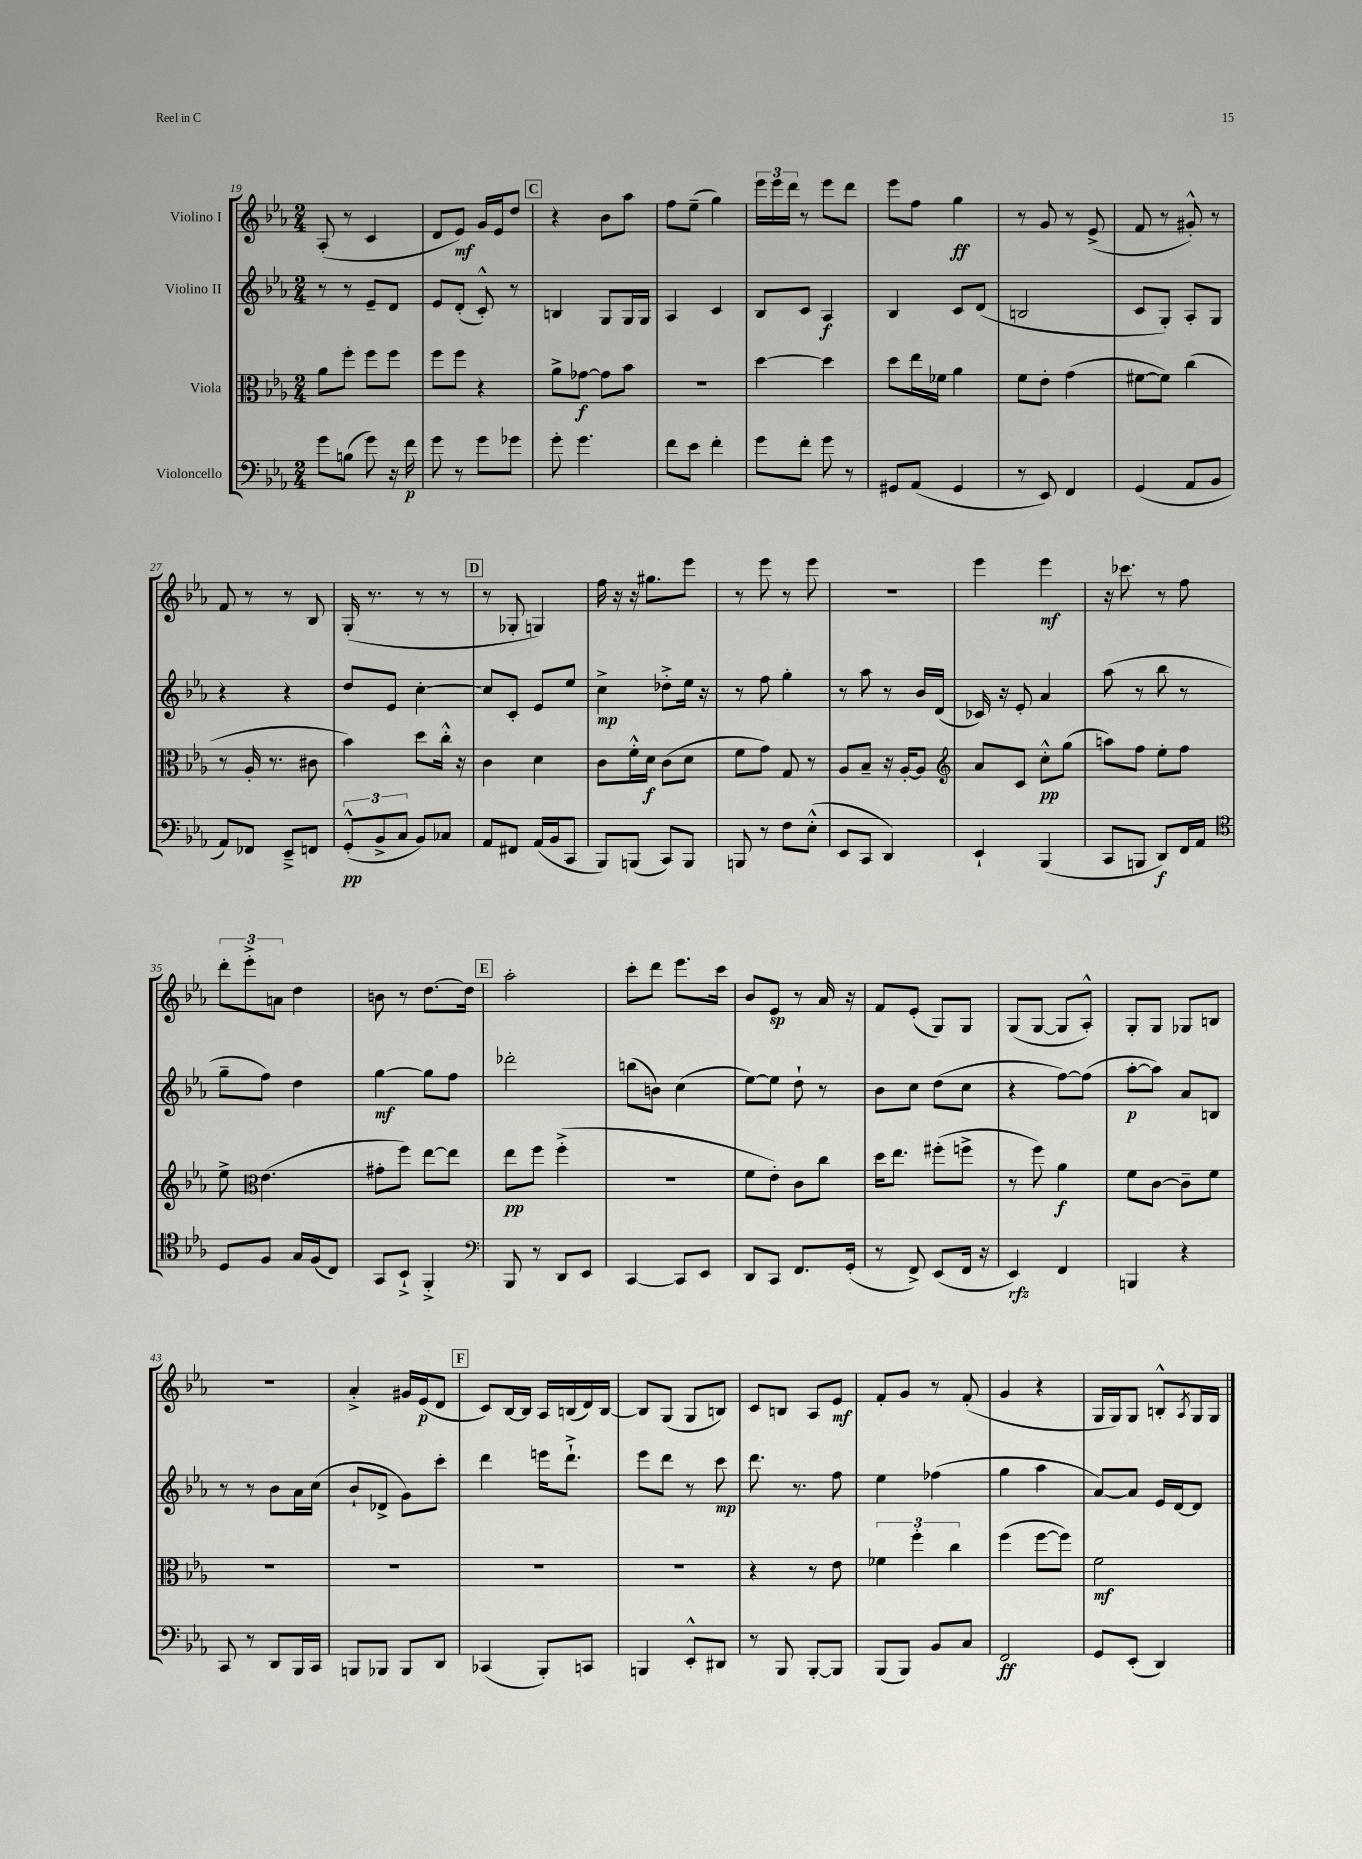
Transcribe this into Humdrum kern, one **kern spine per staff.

**kern	**kern	**kern	**kern
*staff4	*staff3	*staff2	*staff1
*clefF4	*clefC3	*clefG2	*clefG2
*k[b-e-a-]	*k[b-e-a-]	*k[b-e-a-]	*k[b-e-a-]
*M2/4	*M2/4	*M2/4	*M2/4
8g\L	8a-\L	8r	(8A-'/
(8B\J	8ff'\J	8r	8r
8g\)	8ff\L	8e-~/L	4c/
16r	8ff\J	8d/J	.
16f\	.	.	.
=	=	=	=
8g\	8ff\L	8e-/L	8d/L
8r	8ff\J	(8d'/J	8e-/J)
8g\L	4r	8c'^^/)	16g/LL
.	.	.	16e-/J
8g-\J	.	8r	8dd/J
=	=	=	=
8g'\	8a-^\L	4B/	4r
4.g\	[8g-\J	.	.
.	8g-\]L	8G/L	8b-\L
.	8b-\J	16G/L	8aa-\J
.	.	16G/JJ	.
=	=	=	=
8f\L	2r	4A-/	8ff\L
8e-\J	.	.	(8ee-~\J
4f'\	.	4c/	4gg\)
=	=	=	=
8g\L	[4dd\	8B-/L	24eee-\LL
.	.	.	24eee-\
.	.	.	24ddd\JJ
8f'\J	.	8c/J	8r
8g\	4dd\]	4A-/	8eee-\L
8r	.	.	8ddd\J
=	=	=	=
8GG#/L	8dd\L	4B-/	8eee-\L
(8AA-/J	16ee-\L	.	8ff\J
.	16f-\JJ	.	.
4GG#/	4a-\	8c/L	4gg\
.	.	(8d/J	.
=	=	=	=
8r	8f\L	2B/	8r
8EE-/)	8e-'\J	.	8g/
4FF/	(4g\	.	8r
.	.	.	(8e-^/
=	=	=	=
(4GG/	[8f#\L	8c/L	8f/
.	8f#\]J)	8G'/J)	8r
8AA-/L	(4cc\	8A-'/L	8g#'^^/)
8BB-/J	.	8G/J	8r
=	=	=	=
8AA-/L)	8r	4r	8f/
8FF-/J	16A-'/	.	8r
.	8.r	.	.
8EE-~^/L	.	4r	8r
8FF/J	8c#\	.	8B-/
=	=	=	=
(12GG'^^/L	4b-\)	8dd/L	(16G'/
.	.	.	8.r
12BB-^/	.	.	.
.	.	8e-/J	.
12C/J	.	.	.
8BB-/L)	8dd\L	[4cc'\	8r
8C-/J	16cc'^^\Jk	.	8r
.	16r	.	.
=	=	=	=
8AA-/L	4c\	8cc/]L	8r
8FF#/J	.	8c'/J	8G-'/
(16AA-/LL	4d\	8e-/L	4G/)
16BB-/J	.	.	.
8CC/J	.	8ee-/J	.
=	=	=	=
8BBB-/L)	8c\L	4cc^\	16ff\
.	.	.	16r
(8BBB/J	16f'^^\L	.	16r
.	16d\JJ	.	8.gg#\L
8CC/L)	(8c\L	8dd-'^\L	.
8BBB/J	8d\J	16ee-\Jk	8eee-\J
.	.	16r	.
=	=	=	=
8BBB/	8f\L	8r	8r
8r	8g\J)	8ff\	8eee-\
8F\L	8G/	4gg'\	8r
(8E-'^^\J	8r	.	8eee-\
=	=	=	=
8EE-/L	8A-/L	8r	2r
8CC/J	8B-~/J	8aa-\	.
4DD/)	16r	8r	.
.	[16A-'/LK	.	.
.	8A-/]J	16b-/LL	.
.	.	(16d/JJ	.
=	=	=	=
*	*clefG2	*	*
4EE-`/	8a-/L	16c-/)	4eee-\
.	.	16r	.
.	8c/J	8e-'/	.
(4BBB-/	8cc'^^\L	4a-/	4eee-\
.	(8gg\J	.	.
=	=	=	=
8CC/L	8aa\L)	(8aa-\	16r
.	.	.	8.ccc-\
8BBB/J	8ff\J	8r	.
8DD/L)	8ee-'\L	8bb-\	8r
16FF/L	8ff\J	8r	8ff\
16AA-/JJ	.	.	.
=	=	=	=
*clefC4	*	*	*
8D/L	8ee-^\	8gg~\L	12ddd'\L
.	.	.	12eee-'^\
*	*clefC3	*	*
8F/J	(4.e-\	8ff\J)	.
.	.	.	12a\J
16G/LL	.	4dd\	4dd\
(16F/J	.	.	.
8C/J)	.	.	.
=	=	=	=
8GG/L	8g#'\L	[4gg\	8b\
8BB-`^/J	8ff\J)	.	8r
4FF'^/	[8ee-\L	8gg\]L	[8.dd\L
.	8ee-\]J	8ff\J	.
.	.	.	16dd\]Jk
=	=	=	=
*clefF4	*	*	*
8BBB-/	8ee-\L	2ddd-'\	2aa-'\
8r	8ff\J	.	.
8DD/L	(4ff'^\	.	.
8EE-/J	.	.	.
=	=	=	=
[4CC/	2r	(8bb\L	8ccc'\L
.	.	8b\J)	8ddd\J
8CC/]L	.	(4cc\	8.eee-\L
8EE-/J	.	.	.
.	.	.	16ccc\Jk
=	=	=	=
8DD/L	8f\L	[8ee-\L)	8b-/L
8CC/J	8e-'\J)	8ee-\]J	8e-/J
8.FF/L	8c\L	8dd`\	8r
.	8cc\J	8r	16a-/
(16GG'/Jk	.	.	16r
=	=	=	=
8r	16dd\LK	8b-\L	8f/L
.	8.ee-\J	.	.
8FF^/)	.	8cc\J	(8e-'/J
(8EE-/L	(8ff#'\L	(8dd\L	8G/L)
16FF/Jk	8ff^\J	8cc\J	8G/J
16r	.	.	.
=	=	=	=
4EE-/)	8r	4r	(8G/L
.	8ff\)	.	[8G/J
4FF/	4a-\	[8ff\L)	8G/]L
.	.	(8ff\]J	8A-'^^/J)
=	=	=	=
4BBB/	8f\L	[8aa-'\L	8G'/L
.	[8c\J	8aa-\]J)	8G/J
4r	8c~\]L	8a-/L	8G-/L
.	8f\J	8B/J	8B/J
=	=	=	=
8CC/	2r	8r	2r
8r	.	8r	.
8DD/L	.	8b-\L	.
16BBB-/L	.	16a-\L	.
16CC/JJ	.	(16cc\JJ	.
=	=	=	=
8BBB/L	2r	8b-`/L	4a-'^/
8BBB-/J	.	8d-^/J	.
8BBB-/L	.	8g\L)	16g#/LL
.	.	.	(16e-/J
8DD/J	.	8ccc'\J	8d/J
=	=	=	=
(4CC-/	2r	4ddd\	8c/L)
.	.	.	[16B-/L
.	.	.	16B-/]JJ
8BBB-'/L)	.	16eee\LK	16A-/LL
.	.	8.ddd`^\J	(16B/
8CC/J	.	.	16d/)
.	.	.	[16B/JJ
=	=	=	=
4BBB/	2r	8eee-\L	8B/]L
.	.	8ddd\J	(8G/J
8EE-'^^/L	.	8r	8G/L
8DD#/J	.	8ccc\	8B/J)
=	=	=	=
8r	4r	8.ddd\	8c/L
8BBB-/	.	.	8B/J
.	.	8.r	.
[8BBB-'/L	8r	.	8A-/L
8BBB-/]J	8e-\	8ff\	8e-/J
=	=	=	=
(8BBB-/L	6f-\	4ee-\	8f'/L
8BBB-/J)	.	.	8g/J
.	6ff'\	.	.
8BB-/L	.	(4ff-\	8r
.	6cc\	.	.
8C/J	.	.	(8f'/
=	=	=	=
2FF/	(4ff\	4gg\	4g/
.	[8ff\L	4aa-\	4r
.	8ff\]J)	.	.
=	=	=	=
8GG/L	2f\	[8a-/L)	16G/LL
.	.	.	16G/J)
(8EE-'/J	.	8a-/]J	8G/J
4DD/)	.	16e-/LL	8B'^^/L
.	.	[16d/J	.
.	.	.	8qA-/
.	.	8d/]J	16G/L
.	.	.	16G/JJ
==	==	==	==
*-	*-	*-	*-
